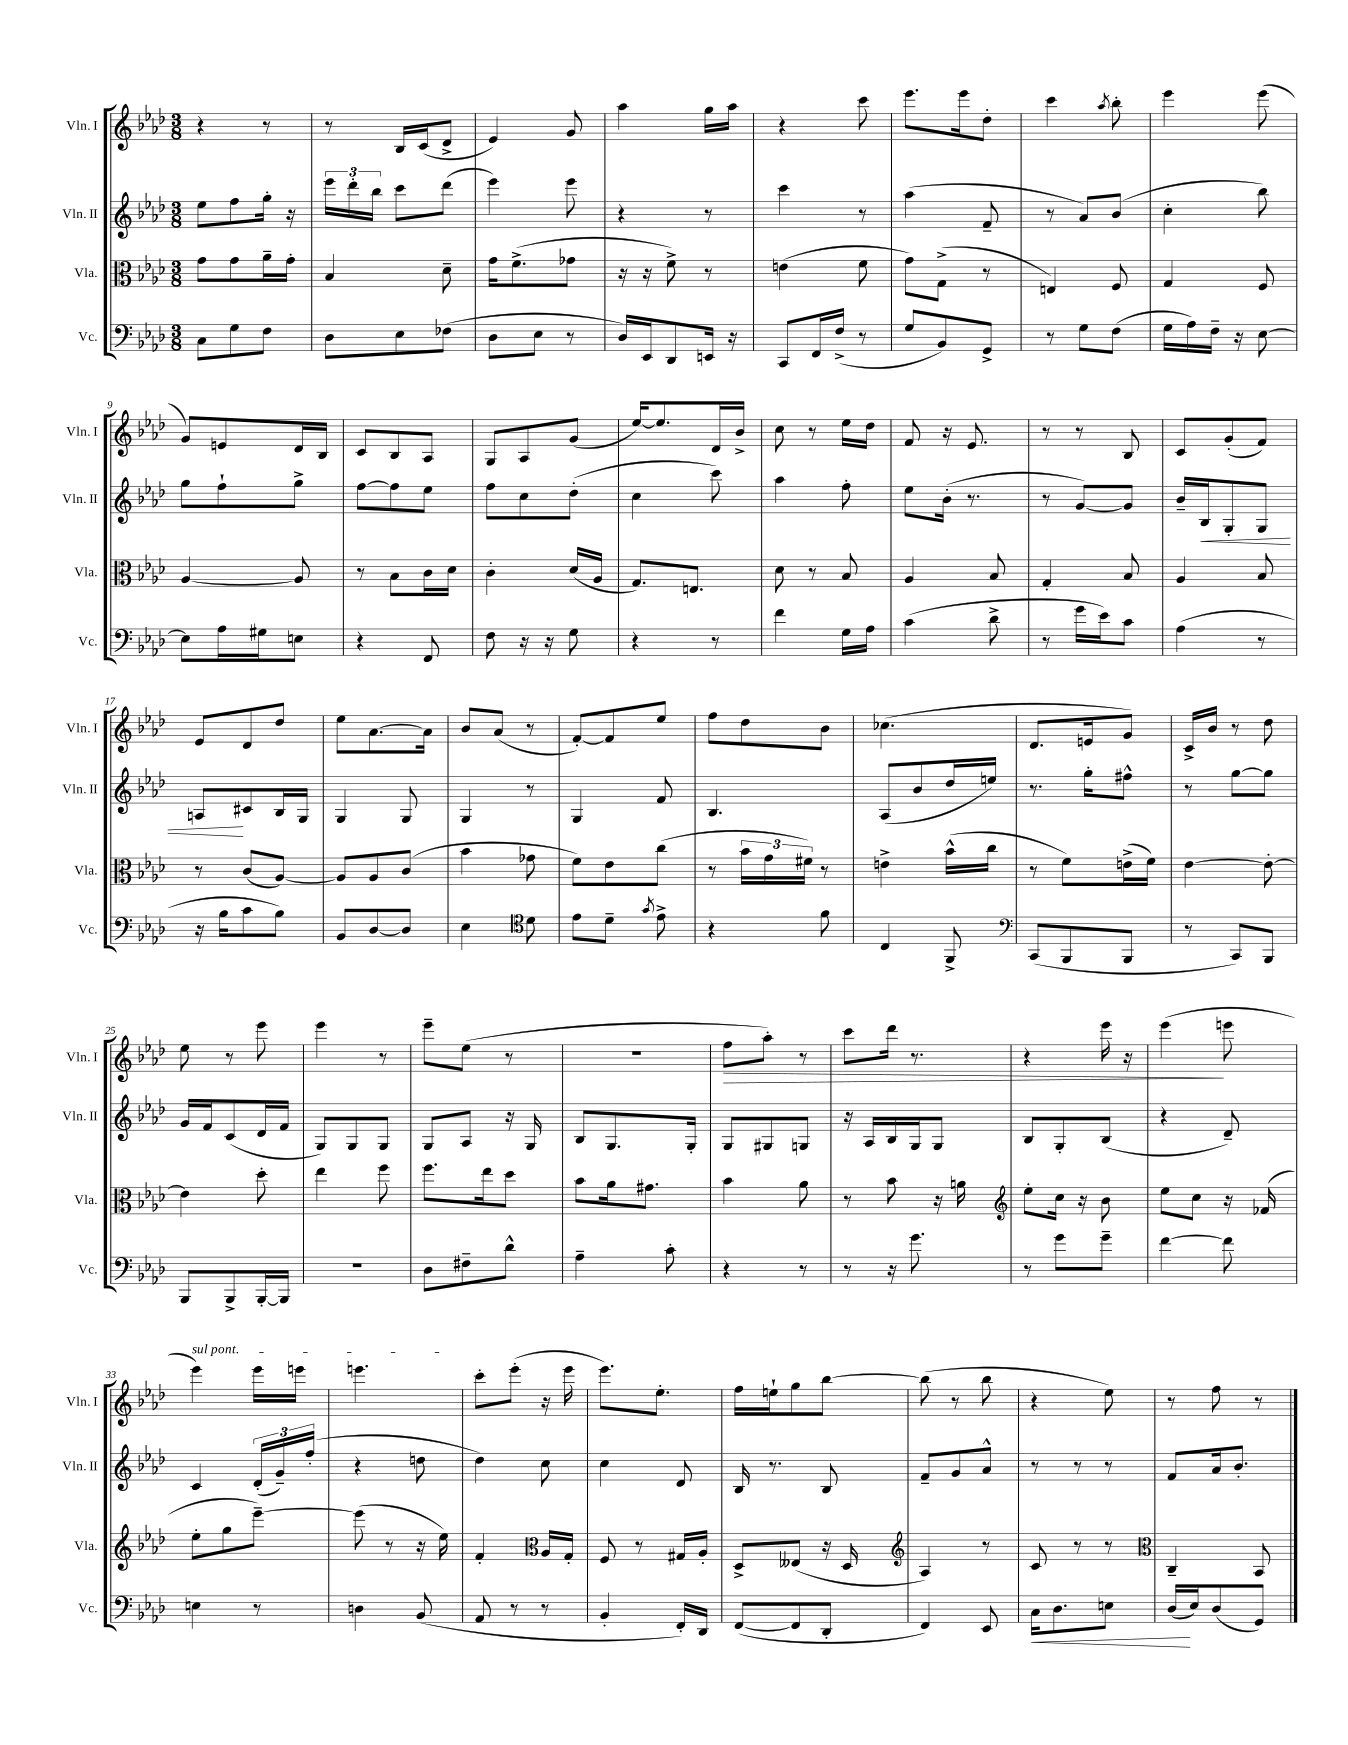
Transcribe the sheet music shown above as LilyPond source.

<<
\new StaffGroup <<
\new Staff = "s0" \with { instrumentName = "Vln. I" shortInstrumentName = "Vln. I" } {
    \clef treble \key aes \major \numericTimeSignature \time 3/8
    \autoBeamOff r4 r8 |
    r8 bes16[ c'16( des'8]-> |
    ees'4) g'8 |
    aes''4 g''16[ aes''16] |
    r4 c'''8 |
    ees'''8.[ ees'''16 des''8]-. |
    c'''4 \acciaccatura { aes''8 } bes''8-. |
    ees'''4 ees'''8( |
    g'8[) e'8 des'16 bes16] |
    c'8[ bes8 aes8] |
    g8[ aes8 g'8]( |
    ees''16[~) ees''8. des'16 bes'16]-> |
    c''8 r8 ees''16[ des''16] |
    f'8 r16 ees'8. |
    r8 r8 bes8 |
    c'8[ g'8-.( f'8]) |
    ees'8[ des'8 des''8] |
    ees''8[ aes'8.~ aes'16] |
    bes'8[ aes'8]( r8 |
    f'8[~-.) f'8 ees''8] |
    f''8[ des''8 bes'8] |
    ces''4.( |
    des'8.[ e'16 g'8]) |
    c'16[-> bes'16] r8 des''8 |
    ees''8 r8 ees'''8 |
    ees'''4 r8 |
    ees'''8[-- ees''8]( r8 |
    r4. |
    f''8[\> aes''8]-.) r8 |
    c'''8[ des'''16] r8. |
    r4 ees'''16 r16 |
    ees'''4\!( e'''8 |
    \once \override TextSpanner.bound-details.left.text = \markup { \italic "sul pont." } ees'''4\startTextSpan) ees'''16[ e'''16] |
    e'''4.\stopTextSpan |
    c'''8[-. ees'''8]-.( r16 ees'''16 |
    ees'''8.[) ees''8.]-. |
    f''16[ e''16-! g''8 bes''8]~ |
    bes''8( r8 bes''8 |
    r4 ees''8) |
    r8 f''8 r8 \bar "|." |
}
\new Staff = "s1" \with { instrumentName = "Vln. II" shortInstrumentName = "Vln. II" } {
    \clef treble \key aes \major \numericTimeSignature \time 3/8
    \autoBeamOff ees''8[ f''8 g''16]-. r16 |
    \tuplet 3/2 { ees'''16[ des'''16-. bes''16] } c'''8[ des'''8]( |
    ees'''4) ees'''8 |
    r4 r8 |
    c'''4 r8 |
    aes''4( f'8-- |
    r8 aes'8[) bes'8]( |
    c''4-. bes''8) |
    g''8[ f''8-! g''8]-> |
    f''8[~ f''8 ees''8] |
    f''8[ c''8 des''8]-.( |
    c''4 c'''8) |
    aes''4 f''8-. |
    ees''8[ bes'16]-.( r8. |
    r8 g'8[~) g'8] |
    bes'16[-- bes16\< g8-. g8] |
    a8[\! cis'8 bes16 g16] |
    g4 g8 |
    g4 r8 |
    g4 f'8 |
    bes4. |
    aes8[( bes'8 des''16 e''16]) |
    r8. g''16[-. fis''8]-^ |
    r8 g''8[~ g''8] |
    g'16[ f'16 c'8( des'16 f'16] |
    g8[) g8 g8] |
    g8[ aes8] r16 g16 |
    bes8[ g8. g16]-. |
    g8[ gis8 g8] |
    r16 aes16[ bes16 g16 g8] |
    bes8[ g8-. bes8]( |
    r4 des'8--) |
    c'4 \tuplet 3/2 { des'16[-.( g'16--) f''16]-.( } |
    r4 d''8 |
    des''4) c''8 |
    c''4 des'8 |
    bes16 r8. bes8 |
    f'8[-- g'8 aes'8]-^ |
    r8 r8 r8 |
    f'8[ aes'16 bes'8.]-. \bar "|." |
}
\new Staff = "s2" \with { instrumentName = "Vla." shortInstrumentName = "Vla." } {
    \clef alto \key aes \major \numericTimeSignature \time 3/8
    \autoBeamOff g'8[ g'8 aes'16-- g'16]-. |
    bes4 des'8-- |
    g'16[ f'8.->( ges'8] |
    r16 r16 f'8->) r8 |
    e'4( f'8 |
    g'8[) g8]->( r8 |
    e4) f8 |
    g4 f8 |
    aes4~ aes8 |
    r8 bes8[ c'16 des'16] |
    c'4-. des'16[( aes16] |
    g8.[) e8.] |
    des'8 r8 bes8 |
    aes4 bes8 |
    g4-. bes8 |
    aes4 bes8 |
    r8 c'8[( aes8]~) |
    aes8[ aes8 c'8]( |
    bes'4 ges'8 |
    f'8[) ees'8 c''8]( |
    r8 \tuplet 3/2 { bes'16[ g'16 fis'16]) } r8 |
    e'4-> bes'16[-^( c''16] |
    r8 f'8[) e'16->( f'16]) |
    ees'4~ ees'8~-. |
    ees'4 des''8-. |
    ees''4 f''8 |
    f''8.[ ees''16 des''8] |
    bes'8[ aes'16 gis'8.] |
    bes'4 aes'8 |
    r8 bes'8 r16 a'16 |
    \clef treble ees''8[-. c''16] r16 bes'8 |
    ees''8[ c''8] r16 fes'16( |
    ees''8[-. g''8 ees'''8]~--) |
    ees'''8( r8 r16 ees''16) |
    f'4-. \clef alto aes16[ g16]-. |
    f8 r8 gis16[ aes16]-. |
    des8[-> eeses8]( r16 des16 |
    \clef treble aes4) r8 |
    c'8 r8 r8 |
    \clef alto c4-- bes,8 \bar "|." |
}
\new Staff = "s3" \with { instrumentName = "Vc." shortInstrumentName = "Vc." } {
    \clef bass \key aes \major \numericTimeSignature \time 3/8
    \autoBeamOff c8[ g8 f8] |
    des8[ ees8 fes8]( |
    des8[ ees8] r8 |
    des16[) ees,16 des,8 e,16] r16 |
    c,8[ f,16 f16]->( r8 |
    g8[ bes,8) g,8]-> |
    r8 g8[ f8]( |
    g16[ aes16) f16]-- r16 ees8~ |
    ees8[ aes16 gis16 e8] |
    r4 f,8 |
    f8 r16 r16 g8 |
    r4 r8 |
    f'4 g16[ aes16] |
    c'4( des'8-> |
    r8 g'16[ ees'16) c'8] |
    aes4( r8 |
    r16 bes16[ c'8 bes8]) |
    bes,8[ des8~ des8] |
    ees4 \clef tenor des'8 |
    ees'8[ des'8]-- \acciaccatura { g'8 } ees'8-> |
    r4 f'8 |
    c4 f,8-> |
    \clef bass c,8[( bes,,8 bes,,8] |
    r8 c,8[) bes,,8] |
    bes,,8[ bes,,8-> bes,,16~-. bes,,16] |
    R4. |
    des8[ fis8-- des'8]-^ |
    aes4-- c'8-. |
    r4 r8 |
    r8 r16 g'8. |
    r8 g'8[ g'8]-- |
    f'4~ f'8 |
    e4 r8 |
    d4 bes,8( |
    aes,8 r8 r8 |
    bes,4-. f,16[-.) des,16] |
    f,8[~( f,8 des,8]-. |
    f,4) ees,8 |
    c16[\< des8. e8] |
    des16[\!( ees16) des8( g,8]) \bar "|." |
}
>>
>>
